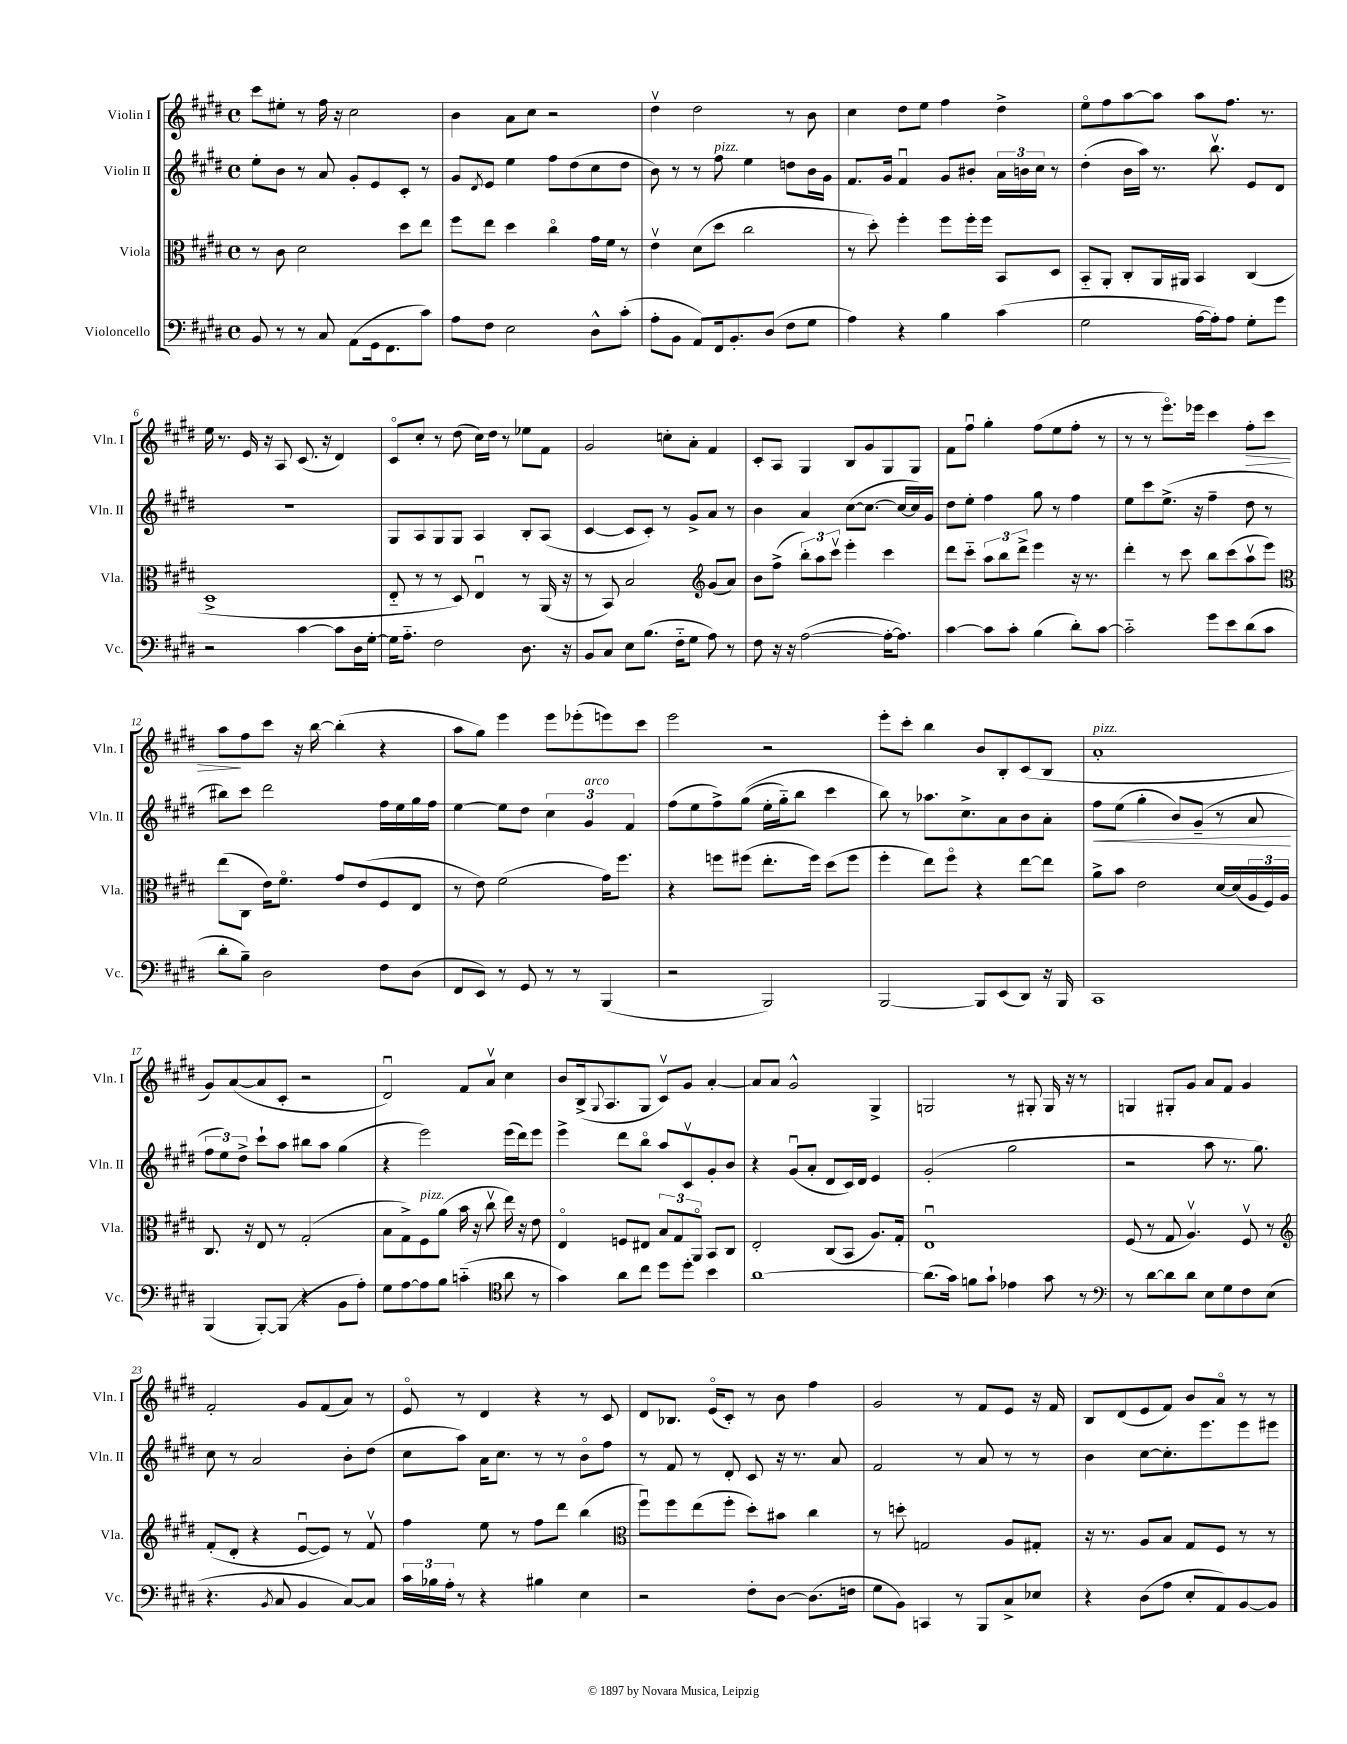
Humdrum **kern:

**kern	**kern	**kern	**kern
*staff4	*staff3	*staff2	*staff1
*clefF4	*clefC3	*clefG2	*clefG2
*k[f#c#g#d#]	*k[f#c#g#d#]	*k[f#c#g#d#]	*k[f#c#g#d#]
*M4/4	*M4/4	*M4/4	*M4/4
*met(c)	*met(c)	*met(c)	*met(c)
8BB	8r	8ee'	8ccc#
8r	8c#	8b	8ee#'
8r	2d#	8r	8r
8C#	.	8a	16ff#
.	.	.	16r
(8AA	.	8g#'	2cc#
16GG#	.	8e	.
8.FF#	.	.	.
.	8dd#	8c#'	.
8c#)	8ee	8r	.
=	=	=	=
8A	8ff#	8g#	4b
.	.	8qd#	.
8F#	8ee	8e	.
2E	4dd#	4ee	8a
.	.	.	8cc#
.	4cc#o	8ff#	2r
.	.	(8dd#	.
8D#^^	16g#	8cc#	.
.	16f#	.	.
(8c#'	8r	8dd#	.
=	=	=	=
8A'	4ev	8b)	4dd#v
8BB	.	8r	.
8AA)	(8d#	8r	2dd#
16FF#	8dd#	8ff#	.
8.BB'	.	.	.
.	2cc#	4ee	.
(8D#	.	.	.
8F#	.	8dd	8r
8G#	.	16b	8b
.	.	16g#	.
=	=	=	=
4A)	8r	8.f#	4cc#
.	8dd#')	.	.
.	.	16g#	.
4r	4ff#'	4f#u	8dd#
.	.	.	8ee
4B	8ff#	8g#	4ff#
.	16ff#'	8b#'	.
.	16ff#	.	.
(4c#	8BB	24a	4dd#^
.	.	24b	.
.	.	24cc#	.
.	8D#	8r	.
=	=	=	=
2G#	8BB'~	(4dd#'	8eeo
.	8AA'	.	8ff#
.	8C#'	16b	[8aa
.	.	16aa)	.
.	16AA	8.r	8aa]
.	16AA#	.	.
[16A	4BB	.	8aa
16A'])	.	8.bbv	.
8A	.	.	8.ff#
8G#'	(4C#	8e	.
.	.	.	8.r
8g#	.	8d#	.
=	=	=	=
2r	1D#^	1r	16ee
.	.	.	8.r
.	.	.	16e
.	.	.	16r
.	.	.	8A
[4c#	.	.	(8.c#
.	.	.	16r
8c#]	.	.	4d#)
16D#	.	.	.
[16G#'	.	.	.
=	=	=	=
16G#]	8E'~	8G#	8c#o
8.A'~	.	.	.
.	8r	8A	8cc#'
2F#	8r	8G#	8r
.	8D#)	8G#	(8dd#
.	4Eu	4A	16cc#)
.	.	.	16dd#
.	.	.	8r
8.D#	8r	8B'	8ee-
.	(16AA	(8A	8f#
16r	16r	.	.
=	=	=	=
8BB	8r	[4c#	2g#
8C#	8BB)	.	.
8E	2B	8c#]	.
(8.B	.	8c#')	.
.	.	8r	8cc'
16F#'~	.	.	.
8G#	.	8g#^	8a'
*	*clefG2	*	*
8A)	(8g#	8a	4f#
8r	8a)	8r	.
=	=	=	=
8F#	8b	4b	8c#'
16r	(8ff#^	.	8A
16r	.	.	.
([2A	12bb')	4a	4G#
.	12aa	.	.
.	12ccc#v	.	.
.	4eee'	([8cc#	8B
.	.	8.cc#_	8g#
16A'_	4ccc#	.	8G#
8.A])	.	16cc#_	.
.	.	16cc#])	8G#
.	.	16g#	.
=	=	=	=
[4c#	8ddd#	8dd#	8f#
.	8ccc#'~	8ee'	8ff#u
8c#]	12aa	4ff#	4gg#'
.	12bb	.	.
8c#'	.	.	.
.	12ddd#^	.	.
(4B	4eee	8gg#	(8ff#
.	.	8r	8ee
8d#')	16r	4ff#	8ff#'
.	8.r	.	.
[8c#	.	.	8r
=	=	=	=
2c#'~]	4ddd#'	8ee	8r
.	.	8ccc#	8r
.	8r	(8.ee^	8.eeeo)
.	8ccc#	.	.
.	.	16r	16eee-
8g#	8bb	4ff#~	4ccc#
8e	(8ccc#	.	.
(8d#	8aav	8dd#	8ff#'
8c#	8eee)	8r	8ccc#
=	=	=	=
*	*clefC3	*	*
8d#'	(8ee	8bb#)	8aa
8B~)	8C#	8ccc#	8ff#
2D#	16e)	2ddd#	8ccc#
.	8.f#o	.	.
.	.	.	16r
.	.	.	[16bb
.	8g#	.	(4bb']
.	(8e	.	.
8F#	8F#	16ff#	4r
.	.	16ee	.
(8D#	8E	16gg#	.
.	.	16ff#	.
=	=	=	=
8FF#	8r	[4ee	8aa
8EE)	8e)	.	8gg#)
8r	(2f#	8ee]	4eee
8GG#	.	8dd#	.
8r	.	6cc#	8eee
8r	.	.	(8eee-'
.	.	6g#	.
(4BBB	16g#)	.	8eee)
.	8.ff#	.	.
.	.	6f#	.
.	.	.	8ccc#
=	=	=	=
2r	4r	(8ff#	2eee
.	.	8ee	.
.	8ff	8ff#^)	.
.	(8ff#	&((8gg#	.
2BBB)	8.ee'	16ee'	2r
.	.	16gg#'~)	.
.	.	8bb	.
.	16ff#)	.	.
.	(8dd#	4ccc#	.
.	8ff#	.	.
=	=	=	=
[2BBB	4ff#'	8bb&)	8eee'
.	.	8r	8ccc#'
.	8ee)	8.aa-	4bb
.	8ff#o	.	.
.	.	8.cc#^	.
8BBB]	4r	.	8b
(8EE	.	8a	8B'
8DD#)	[8ee	8b	(8c#
16r	8ee]	8a'	8B
16BBB	.	.	.
=	=	=	=
1CC#	8a^	8ff#	1a'
.	8b	(8ee	.
.	2e	4gg#'	.
.	.	8b)	.
.	.	(8g#~	.
.	[16d#	8r	.
.	(16d#]	.	.
.	24A	8a	.
.	24F#)	.	.
.	24A	.	.
=	=	=	=
(4BBB	8.C#	12ff#	8g#)
.	.	12ee)	.
.	.	.	([8a
.	.	12dd#^	.
.	16r	.	.
[8BBB')	8E	8ccc#`	8a]
(8BBB]	8r	8aa	8c#'
4r	(2G#'	8bb#	2r
.	.	8aa	.
8BB	.	(4gg#	.
8A')	.	.	.
=	=	=	=
8G#	8B	4r	2d#u)
[8A	8G#^)	.	.
8A]	8F#	2eee)	.
8B	(8a	.	.
(4c'~	16b	.	8f#
.	16r	.	.
.	8cc#v	.	8av
*clefC4	*	*	*
8a	16ee)	(16eee	4cc#
.	16r	16ddd#)	.
8r	8e	8eee	.
=	=	=	=
4g#)	4Eo	4eee^	8b
.	.	.	(16B^
.	.	.	8qqG#
.	.	.	8.A
8a	8F	8ddd#	.
8cc#	8E#	8bbo	8G#
8dd#	12B	8aa	8c#v)
.	12G#	.	.
8dd#'	.	8c#v	8g#
.	12AAo	.	.
4b	8BB	8g#'	[4a'
.	8C#	8b	.
=	=	=	=
[1a	2E'	4r	8a]
.	.	.	8a
.	.	(8g#u	2g#^^
.	.	8a'	.
.	(8C#	8d#	.
.	8BB	16c#)	.
.	.	16d#	.
.	8.A)	4e	4G#^
.	16G#'	.	.
=	=	=	=
(8.a]	1Eu	(2g#'	2G
16g#)	.	.	.
8f	.	.	.
8g#`	.	.	.
4e-	.	2gg#	8r
.	.	.	8G#'
8g#	.	.	16G#
.	.	.	16r
8r	.	.	8r
=	=	=	=
*clefF4	*	*	*
8r	(8F#	2r	4G
[8d#	8r	.	.
8d#]	8G#	.	8G#'
8d#	4.Av)	.	8g#
8E	.	8aa	8a
8G#	.	8.r	8f#
8F#	8F#v	.	4g#
.	.	8.gg#)	.
(8E	8r	.	.
=	=	=	=
*	*clefG2	*	*
4.r	(8f#'	8cc#	2f#'
.	8d#'	8r	.
.	4r	2a	.
8qBB	.	.	.
8C#	.	.	.
4BB	[8eu	.	8g#
.	8e])	.	(8f#
[8C#)	8r	8b'	8a)
8C#]	8f#v	(8dd#	8r
=	=	=	=
24c#	4ff#	8cc#	8eo
24B-	.	.	.
24A'	.	.	.
8r	.	8aa)	8r
4r	8ee	16a	4d#
.	.	8.cc#	.
.	8r	.	.
4B#	8ff#	8r	4r
.	8ddd#	8r	.
4E	(4bb	8bo	8r
.	.	8ff#	8c#
=	=	=	=
*	*clefC3	*	*
2r	8ff#u)	8r	8d#
.	8ff#	8f#	8.B-
.	(8ee	8r	.
.	.	.	(16eo
.	8ff#'	8d#'	8c#')
8F#'	8dd#')	8c#	8r
[8D#	8b#	16r	8b
.	.	8.r	.
(8.D#]	4cc#	.	4ff#
.	.	8a	.
16F	.	.	.
=	=	=	=
8G#	8r	2f#	2g#
8BB)	8dd'	.	.
4CC	2G	.	.
8r	.	8r	8r
8BBB	.	8a	8f#
8C#^	8A	8r	8e
8E-	8G#'	8r	16r
.	.	.	16f#
=	=	=	=
4r	16r	4b	8B
.	8.r	.	.
.	.	.	(8d#
(8D#	8A	[8cc#	8e
8A	8B	8.cc#']	8f#)
8E'	8G#	.	8b
.	.	8.eee	.
8AA)	8F#	.	8ao
[8BB	8r	8eee	8r
8BB]	8r	8eee#	8r
==	==	==	==
*-	*-	*-	*-
